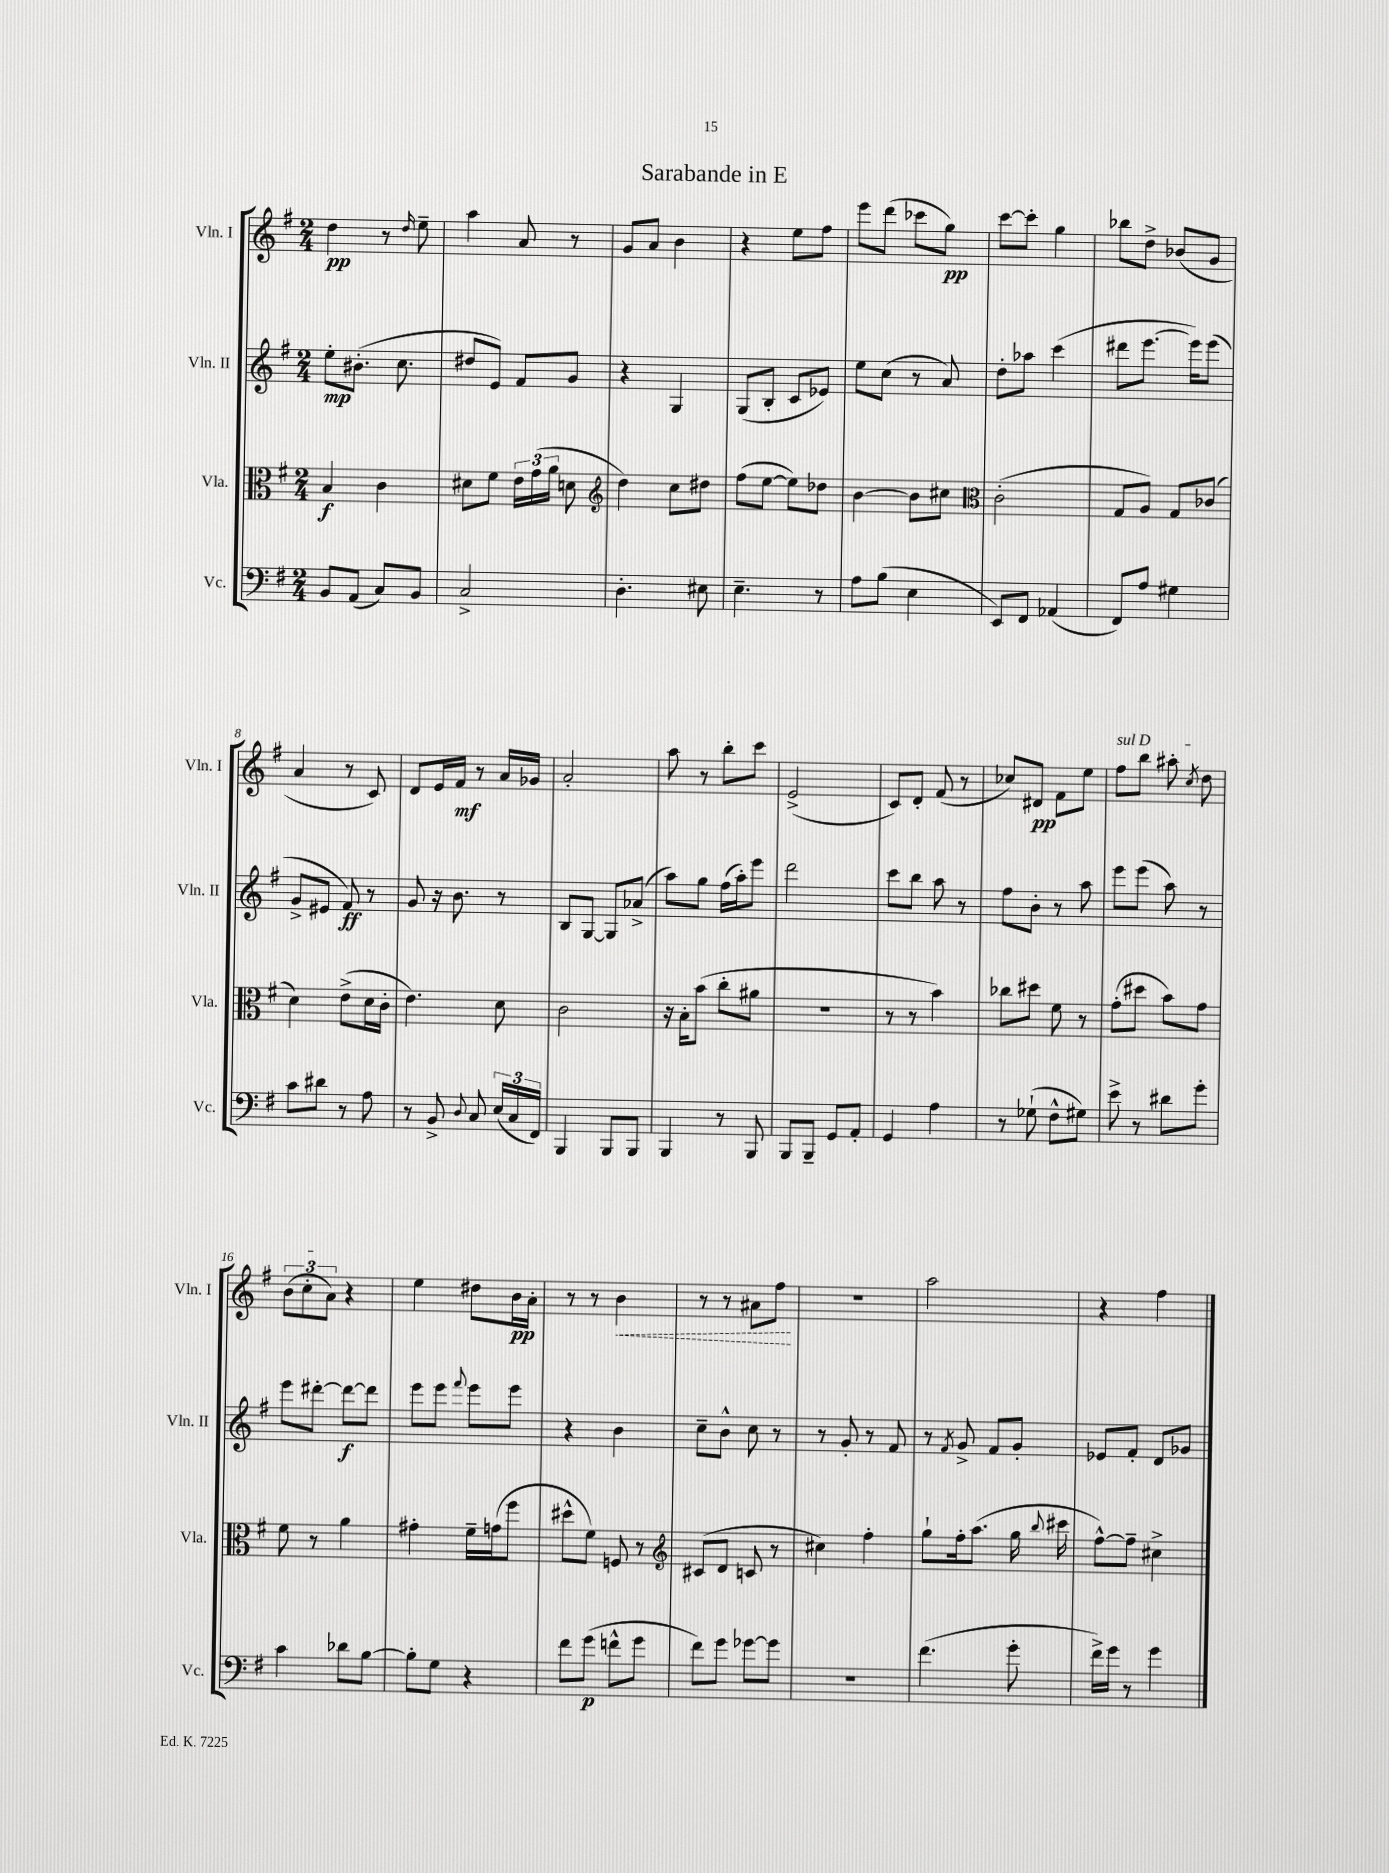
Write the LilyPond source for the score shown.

\header { title = "Sarabande in E" }
<<
\new StaffGroup <<
\new Staff = "s0" \with { instrumentName = "Vln. I" shortInstrumentName = "Vln. I" } {
    \clef treble \key g \major \numericTimeSignature \time 2/4
    \autoBeamOff d''4\pp r8 \grace { d''16 } e''8-- |
    a''4 a'8 r8 |
    g'8[ a'8] b'4 |
    r4 e''8[ fis''8] |
    e'''8[ d'''8]( ces'''8[ g''8]\pp) |
    c'''8[~ c'''8]-. g''4 |
    bes''8[ d''8]-> bes'8[( g'8] |
    a'4 r8 c'8) |
    d'8[ e'16 fis'16]\mf r8 a'16[ ges'16] |
    a'2-. |
    a''8 r8 b''8[-. c'''8] |
    e'2->( |
    c'8[) d'8]-. fis'8( r8 |
    ces''8[) dis'8]\pp fis'8[ e''8] |
    \once \override TextSpanner.bound-details.left.text = \markup { \italic "sul D" } fis''8[\startTextSpan b''8] ais''8-. \acciaccatura { c''8 } d''8 |
    \tuplet 3/2 { b'8[( c''8-. a'8]\stopTextSpan) } r4 |
    e''4 dis''8[ b'16\pp a'16]-. |
    r8 r8 \once \override Hairpin.style = #'dashed-line b'4\< |
    r8 r8 ais'8[ fis''8]\! |
    R2 |
    a''2 |
    r4 fis''4 \bar "|." |
}
\new Staff = "s1" \with { instrumentName = "Vln. II" shortInstrumentName = "Vln. II" } {
    \clef treble \key g \major \numericTimeSignature \time 2/4
    \autoBeamOff e''8[-.\mp bis'8.]-.( c''8. |
    dis''8[ e'8]) fis'8[ g'8] |
    r4 g4 |
    g8[( b8]-. c'8[ ees'8]) |
    e''8[ c''8]( r8 a'8) |
    d''8[-. aes''8] c'''4( |
    dis'''8[ e'''8.]~ e'''16[) e'''8]( |
    g'8[-> eis'8] fis'8\ff) r8 |
    g'8 r16 b'8. r8 |
    b8[ g8]~ g8[ aes'8]->( |
    a''8[) g''8] fis''16[( a''16-.) e'''8] |
    d'''2 |
    c'''8[ b''8] a''8 r8 |
    fis''8[ b'8]-. r8 a''8 |
    e'''8[ e'''8]( a''8) r8 |
    e'''8[ dis'''8]~-. dis'''8[~\f dis'''8] |
    e'''8[ e'''8] \appoggiatura { fis'''8 } e'''8[ e'''8] |
    r4 b'4 |
    c''8[-- b'8]-^ c''8 r8 |
    r8 g'8-. r8 fis'8 |
    r8 \acciaccatura { fis'8 } g'8-> fis'8[ g'8]-. |
    ees'8[ fis'8]-. d'8[ ges'8] \bar "|." |
}
\new Staff = "s2" \with { instrumentName = "Vla." shortInstrumentName = "Vla." } {
    \clef alto \key g \major \numericTimeSignature \time 2/4
    \autoBeamOff b4\f c'4 |
    dis'8[ fis'8] \tuplet 3/2 { e'16[ g'16( a'16] } d'8 |
    \clef treble d''4) c''8[ dis''8] |
    fis''8[( e''8]~ e''8[) des''8] |
    b'4~ b'8[ cis''8] |
    \clef alto c'2-.( |
    g8[ a8]) g8[ ces'8]( |
    d'4) e'8[->( d'16 c'16]-. |
    e'4.) d'8 |
    c'2 |
    r16 b16[-. b'8]( c''8[-. ais'8] |
    R2 |
    r8 r8 b'4) |
    ces''8[ dis''8] fis'8 r8 |
    g'8[-.( dis''8] b'8[) g'8] |
    fis'8 r8 a'4 |
    gis'4-. fis'16[-- g'16( fis''8] |
    dis''8[-^ fis'8]) f8 r8 |
    \clef treble cis'8[( d'8] c'8 r8 |
    cis''4) fis''4-. |
    g''8[-! fis''16-. a''8.]( g''16 \appoggiatura { b''8 } cis'''16 |
    fis''8[~-^) fis''8]-- cis''4-> \bar "|." |
}
\new Staff = "s3" \with { instrumentName = "Vc." shortInstrumentName = "Vc." } {
    \clef bass \key g \major \numericTimeSignature \time 2/4
    \autoBeamOff b,8[ a,8]( c8[) b,8] |
    c2-> |
    d4.-. eis8 |
    e4.-- r8 |
    a8[ b8]( e4 |
    e,8[) fis,8] aes,4( |
    fis,8[) a8] gis4 |
    c'8[ dis'8] r8 a8 |
    r8 b,8-> \appoggiatura { d8 } c8 \tuplet 3/2 { e16[( c16 fis,16]) } |
    b,,4 b,,8[ b,,8] |
    b,,4 r8 b,,8 |
    b,,8[ b,,8]-- g,8[ a,8]-. |
    g,4 a4 |
    r8 ges8-!( fis8[-^ gis8]) |
    e'8-> r8 dis'8[ g'8]-. |
    c'4 des'8[ b8]~ |
    b8[-. g8] r4 |
    fis'8[ g'8]\p( f'8[-^ g'8] |
    fis'8[) g'8] ges'8[~ ges'8] |
    R2 |
    fis'4.( g'8-. |
    fis'16[->) g'16] r8 g'4 \bar "|." |
}
>>
>>
